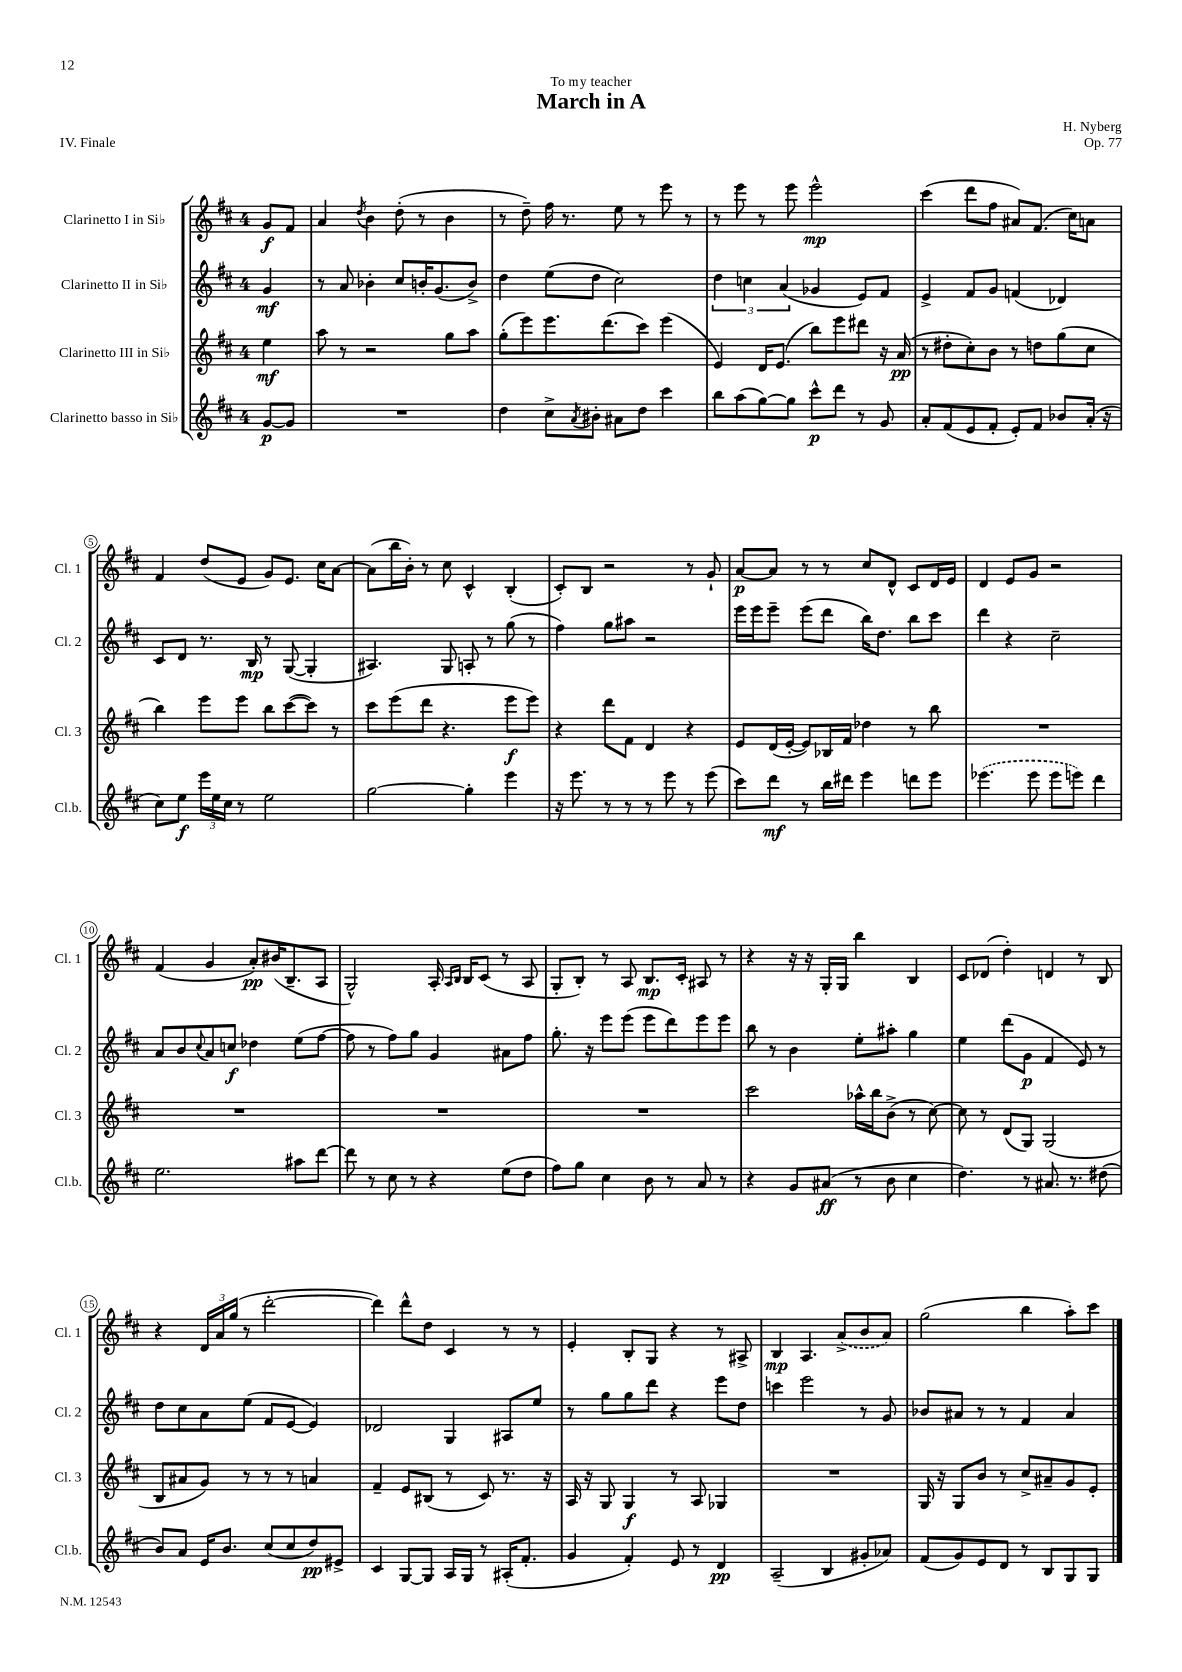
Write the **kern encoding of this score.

**kern	**dynam	**kern	**dynam	**kern	**dynam	**kern	**dynam
*part4	*part4	*part3	*part3	*part2	*part2	*part1	*part1
*staff4	*staff4	*staff3	*staff3	*staff2	*staff2	*staff1	*staff1
*I"Clarinetto basso in Si♭	*	*I"Clarinetto III in Si♭	*	*I"Clarinetto II in Si♭	*	*I"Clarinetto I in Si♭	*
*I'Cl.b.	*	*I'Cl. 3	*	*I'Cl. 2	*	*I'Cl. 1	*
*clefG2	*	*clefG2	*	*clefG2	*	*clefG2	*
*k[f#c#]	*	*k[f#c#]	*	*k[f#c#]	*	*k[f#c#]	*
*M4/4	*	*M4/4	*	*M4/4	*	*M4/4	*
=	=	=	=	=	=	=	=
[8g/L	p	4ee\	mf	4g/	mf	8g/L	f
8g/J]	.	.	.	.	.	8f#/J	.
=1	=1	=1	=1	=1	=1	=1	=1
1r	.	8aa\	.	8r	.	4a/	.
.	.	8r	.	8a/	.	.	.
.	.	.	.	.	.	8qdd/	.
.	.	2r	.	4b-X'\	.	4b\	.
.	.	.	.	8cc#/L	.	(8dd'\	.
.	.	.	.	16bn'/K	.	8r	.
.	.	.	.	(8.g/	.	.	.
.	.	8gg\L	.	.	.	4b\	.
.	.	8aa\J	.	8b^/J)	.	.	.
=2	=2	=2	=2	=2	=2	=2	=2
4dd\	.	(8gg'\L	.	4dd\	.	8r	.
.	.	8eee\)	.	.	.	8dd~\)	.
8cc#^\L	.	8.eee\	.	(8ee\L	.	16ff#\	.
.	.	.	.	.	.	8.r	.
8qa/	.	.	.	.	.	.	.
8b#X'\J	.	.	.	8dd\J	.	.	.
.	.	(8.ddd\	.	.	.	.	.
8a#X\L	.	.	.	2cc#\)	.	8ee\	.
8dd\J	.	8ccc#\J)	.	.	.	8r	.
4ccc#\	.	(4eee\	.	.	.	8eee\	.
.	.	.	.	.	.	8r	.
=3	=3	=3	=3	=3	=3	=3	=3
8bb\L	.	4e/)	.	6dd\	.	8r	.
(8aa\	.	.	.	.	.	8eee\	.
.	.	.	.	6ccn\	.	.	.
[8gg\)	.	16d/KL	.	.	.	8r	.
.	.	(8.e/J	.	.	.	.	.
.	.	.	.	(6a/	.	.	.
8gg\J]	.	.	.	.	.	8eee\	.
8ccc#^^\L	p	8bb\L)	.	4g-X/	.	2eee^^\	mp
8ddd\J	.	8eee\	.	.	.	.	.
8r	.	8ddd#X\J	.	8e/L)	.	.	.
8g/	.	16r	.	8f#/J	.	.	.
.	.	(16a/	pp	.	.	.	.
=4	=4	=4	=4	=4	=4	=4	=4
8a'/L	.	8r	.	4e^/	.	(4ccc#\	.
(8f#/	.	8dd#X'\L	.	.	.	.	.
8e/	.	8cc#'\)	.	8f#/L	.	8ddd\L	.
8f#'/J	.	8b\J	.	8g/J	.	8ff#\J	.
8e'/L)	.	8r	.	(4fn/	.	8a#X/L)	.
8f#/J	.	8ddn\L	.	.	.	(8.f#/J	.
8b-X/L	.	(8gg\	.	4d-X/)	.	.	.
.	.	.	.	.	.	16cc#\KL)	.
(16a'/Jk	.	8cc#\J	.	.	.	8an\J	.
16r	.	.	.	.	.	.	.
!!LO:LB:g=z
=5	=5	=5	=5	=5	=5	=5	=5
8cc#\L)	.	4bb\)	.	8c#/L	.	4f#/	.
8ee\J	f	.	.	8d/J	.	.	.
24eee\LL	.	8eee\L	.	8.r	.	(8dd/L	.
24ee\	.	.	.	.	.	.	.
24cc#\JJ	.	.	.	.	.	.	.
8r	.	8eee\J	.	.	.	8e/J	.
.	.	.	.	16B/	mp	.	.
2ee\	.	8bb\L	.	8r	.	8g/L)	.
.	.	([8ccc#\	.	([8G/	.	8.e/J	.
.	.	8ccc#\J])	.	4G'/]	.	.	.
.	.	.	.	.	.	16cc#\KL	.
.	.	8r	.	.	.	[8a\J	.
=6	=6	=6	=6	=6	=6	=6	=6
[2gg\	.	8ccc#\L	.	4.A#X/)	.	(8a\L]	.
.	.	(8eee\	.	.	.	16bb\L	.
.	.	.	.	.	.	16b'\JJ)	.
.	.	8ddd\J	.	.	.	8r	.
.	.	4.r	.	8G/	.	8cc#\	.
4gg'\]	.	.	.	8An'/	.	4c#^^/	.
.	.	.	.	8r	.	.	.
4eee\	.	8eee\L	f	(8gg\	.	(4B'/	.
.	.	8eee\J)	.	8r	.	.	.
=7	=7	=7	=7	=7	=7	=7	=7
16r	.	4r	.	4ff#\)	.	8c#'/L)	.
8.eee\	.	.	.	.	.	.	.
.	.	.	.	.	.	8B/J	.
8r	.	8ddd\L	.	8gg\L	.	2r	.
8r	.	8f#\J	.	8aa#X\J	.	.	.
8r	.	4d/	.	2r	.	.	.
8eee\	.	.	.	.	.	.	.
8r	.	4r	.	.	.	8r	.
(8eee\	.	.	.	.	.	8g`/	.
=8	=8	=8	=8	=8	=8	=8	=8
8ccc#\L)	.	8e/L	.	16eee\LL	.	[8a/L	p
.	.	.	.	16eee\J	.	.	.
8ddd\J	mf	(16d/L	.	8eee~\J	.	8a/J]	.
.	.	[16e'/JJ	.	.	.	.	.
8r	.	8e/L])	.	(8eee\L	.	8r	.
16bb\LL	.	16B-X/L	.	8ddd\J	.	8r	.
16ddd#X\JJ	.	16f#/JJ	.	.	.	.	.
4eee\	.	4dd-X\	.	16bb\KL)	.	8cc#/L	.
.	.	.	.	8.dd\J	.	.	.
.	.	.	.	.	.	8d^^/J	.
8dddn\L	.	8r	.	8bb\L	.	8c#/L	.
8eee\J	.	8bb\	.	8ccc#\J	.	16d/L	.
.	.	.	.	.	.	16e/JJ	.
=9	=9	=9	=9	=9	=9	=9	=9
(4.eee-X\	.	1r	.	4ddd\	.	4d/	.
.	.	.	.	4r	.	8e/L	.
8eee-\	.	.	.	.	.	8g/J	.
8eee-\L	.	.	.	2cc#~\	.	2r	.
8eeen\J)	.	.	.	.	.	.	.
4ddd\	.	.	.	.	.	.	.
!!LO:LB:g=z
=10	=10	=10	=10	=10	=10	=10	=10
2.ee\	.	1r	.	8a/L	.	(4f#/	.
.	.	.	.	8b/	.	.	.
.	.	.	.	8qqcc#/	.	.	.
.	.	.	.	8a/	.	4g/	.
.	.	.	.	8ccn/J	f	.	.
.	.	.	.	4dd-X\	.	8a'/L)	pp
.	.	.	.	.	.	(16b#X/K	.
.	.	.	.	.	.	8.B~/	.
8aa#X\L	.	.	.	(8ee\L	.	.	.
[8ddd\J	.	.	.	[8ff#\J	.	8A/J	.
=11	=11	=11	=11	=11	=11	=11	=11
8ddd\]	.	1r	.	8ff#\]	.	2G^^/)	.
8r	.	.	.	8r	.	.	.
8cc#\	.	.	.	8ff#\L)	.	.	.
8r	.	.	.	8gg\J	.	.	.
4r	.	.	.	4g/	.	16A'/	.
.	.	.	.	.	.	16qqA/LL	.
.	.	.	.	.	.	16qqB/JJ	.
.	.	.	.	.	.	16B/KL	.
.	.	.	.	.	.	(8c#/J	.
(8ee\L	.	.	.	8a#X\L	.	8r	.
8dd\J	.	.	.	8ff#\J	.	8A/	.
=12	=12	=12	=12	=12	=12	=12	=12
8ff#\L)	.	1r	.	8.gg'\	.	8G'/L	.
8gg\J	.	.	.	.	.	8B'/J)	.
.	.	.	.	16r	.	.	.
4cc#\	.	.	.	8eee\L	.	8r	.
.	.	.	.	(8eee\J	.	8A/	.
8b\	.	.	.	8eee\L	.	8.B/L	mp
8r	.	.	.	8ddd\)	.	.	.
.	.	.	.	.	.	16c#'/Jk	.
8a/	.	.	.	8eee\	.	8A#X/	.
8r	.	.	.	8eee\J	.	8r	.
=13	=13	=13	=13	=13	=13	=13	=13
4r	.	2ccc#\	.	8bb\	.	4r	.
.	.	.	.	8r	.	.	.
8g/L	.	.	.	4b\	.	16r	.
.	.	.	.	.	.	16r	.
(8a#X/J	ff	.	.	.	.	16G'/LL	.
.	.	.	.	.	.	16G/JJ	.
8r	.	16aa-X^^\LL	.	8ee'\L	.	4bb\	.
.	.	16bb\J	.	.	.	.	.
8b\	.	(8b^\J	.	8aa#X'\J	.	.	.
4cc#\	.	8r	.	4gg\	.	4B/	.
.	.	[8cc#\)	.	.	.	.	.
=14	=14	=14	=14	=14	=14	=14	=14
4.dd\)	.	8cc#\]	.	4ee\	.	8c#/L	.
.	.	8r	.	.	.	(8d-X/J	.
.	.	(8d/L	.	(8ddd\L	.	4dd'\)	.
8r	.	8G/J)	.	8g\J	p	.	.
8.a#X/	.	(2G/	.	4f#/	.	4dn/	.
8.r	.	.	.	.	.	.	.
.	.	.	.	8e/)	.	8r	.
(8dd#X\	.	.	.	8r	.	8B/	.
!!LO:LB:g=z
=15	=15	=15	=15	=15	=15	=15	=15
8b/L)	.	8B/L	.	8dd\L	.	4r	.
8a/J	.	8a#X/	.	8cc#\	.	.	.
16e/KL	.	8g/J)	.	8a\	.	24d/LL	.
.	.	.	.	.	.	24a/	.
8.b/J	.	.	.	.	.	.	.
.	.	.	.	.	.	(24gg/JJ	.
.	.	8r	.	(8ee\J	.	8r	.
(8cc#/L	.	8r	.	8f#/L	.	[2ddd'\	.
8cc#/	.	8r	.	[8e/J	.	.	.
8dd/)	pp	4an/	.	4e/])	.	.	.
8e#X^/J	.	.	.	.	.	.	.
=16	=16	=16	=16	=16	=16	=16	=16
4c#/	.	4f#~/	.	2d-X/	.	4ddd\])	.
[8G/L	.	8e/L	.	.	.	8ddd^^\L	.
8G/J]	.	(8B#X/J	.	.	.	8dd\J	.
16A/LL	.	8r	.	4G/	.	4c#/	.
16G/JJ	.	.	.	.	.	.	.
8r	.	8c#/)	.	.	.	.	.
(16A#X'/KL	.	8.r	.	8A#X/L	.	8r	.
8.f#'/J	.	.	.	.	.	.	.
.	.	.	.	8ee/J	.	8r	.
.	.	16r	.	.	.	.	.
=17	=17	=17	=17	=17	=17	=17	=17
4g/	.	16A/	.	8r	.	4e'/	.
.	.	16r	.	.	.	.	.
.	.	8G/	.	8gg\L	.	.	.
4f#'/)	.	4G/	f	8gg\	.	8B'/L	.
.	.	.	.	8ddd\J	.	8G/J	.
8e/	.	8r	.	4r	.	4r	.
8r	.	8A/	.	.	.	.	.
4d/	pp	4G-X/	.	8eee\L	.	8r	.
.	.	.	.	8dd\J	.	8A#X^/	.
=18	=18	=18	=18	=18	=18	=18	=18
(2A~/	.	1r	.	4cccn\	.	4B/	mp
.	.	.	.	2eee\	.	4.A/	.
4B/	.	.	.	.	.	.	.
.	.	.	.	.	.	(8a^/L	.
8g#X'/L	.	.	.	8r	.	8b/	.
8a-X/J)	.	.	.	8g/	.	8a/J)	.
=19	=19	=19	=19	=19	=19	=19	=19
(8f#/L	.	16G/	.	8b-X/L	.	(2gg\	.
.	.	16r	.	.	.	.	.
8g/)	.	8G/L	.	8a#X/J	.	.	.
8e/	.	8b/J	.	8r	.	.	.
8d/J	.	8r	.	8r	.	.	.
8r	.	8cc#^/L	.	4f#/	.	4bb\	.
8B/L	.	8a#X~/	.	.	.	.	.
8G/	.	8g/	.	4a#/	.	8aa'\L)	.
8G/J	.	8e'/J	.	.	.	8ccc#\J	.
==	==	==	==	==	==	==	==
*-	*-	*-	*-	*-	*-	*-	*-
